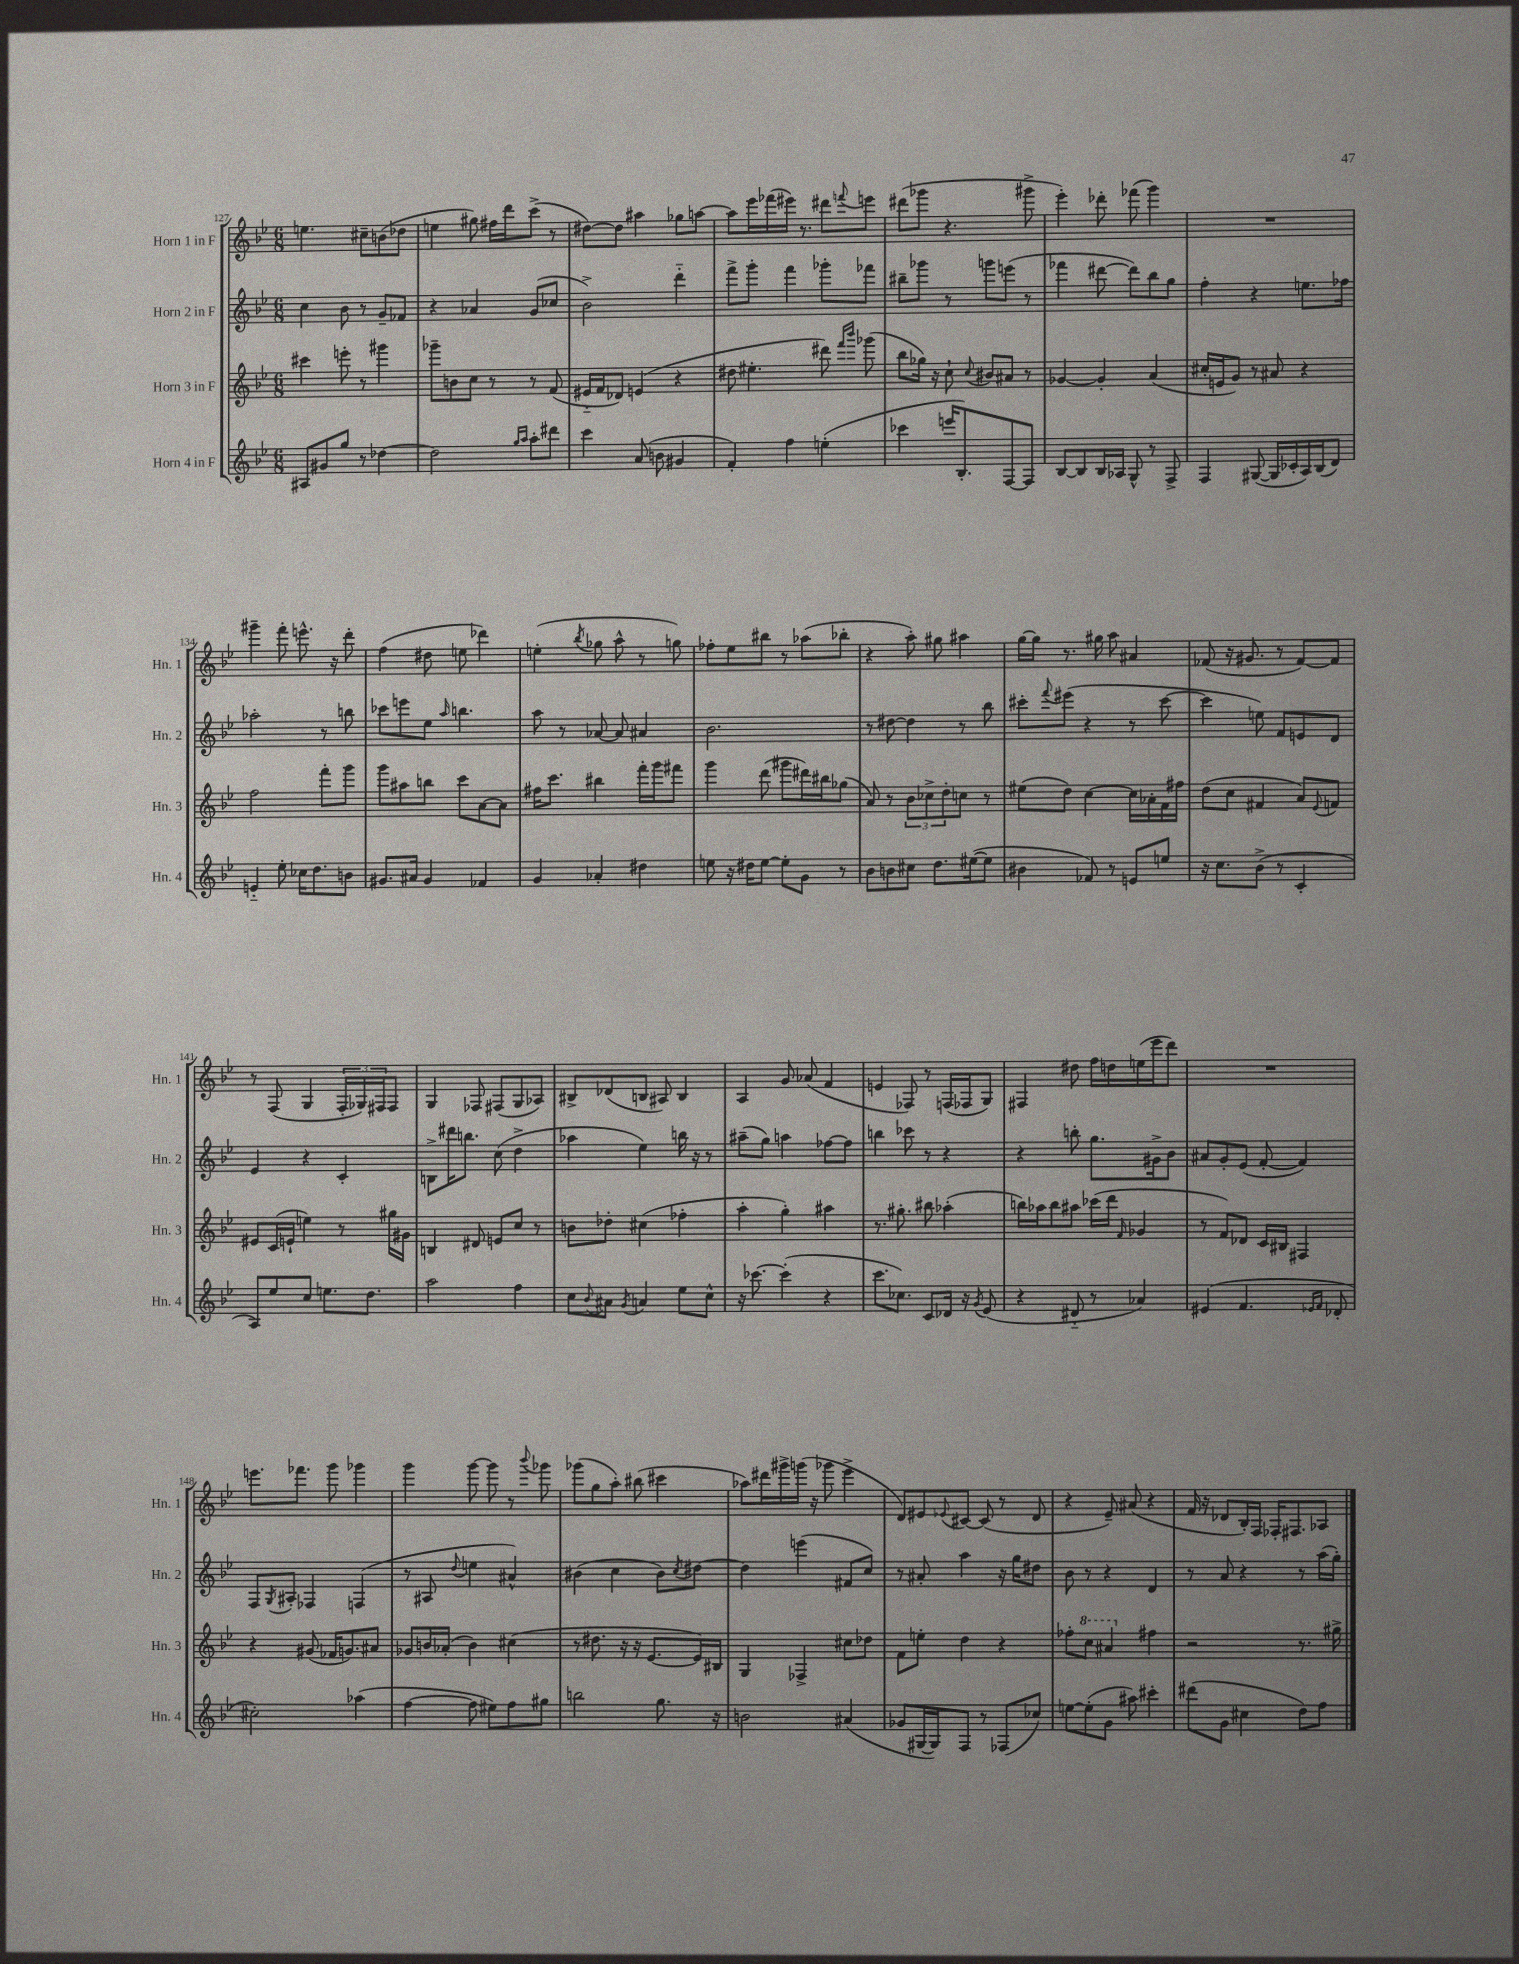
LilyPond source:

<<
\new StaffGroup <<
\new Staff = "s0" \with { instrumentName = "Horn 1 in F" shortInstrumentName = "Hn. 1" } {
    \clef treble \key bes \major \numericTimeSignature \time 6/8
    e''4. cis''8-- b'8( des''8 |
    e''4 gis''8) fis''16 d'''16 c'''8->( r8 |
    dis''8~) dis''8 ais''4 ges''8 a''8~ |
    a''8 ees'''16 fes'''16( eis'''16) r8. dis'''8 \appoggiatura { f'''8 } e'''8 |
    dis'''8( ges'''8 r4. gis'''8-> |
    ees'''4-.) des'''8-. fes'''8( g'''4) |
    R2. |
    gis'''4-- f'''8-. e'''8.-^ r16 d'''8-. |
    f''4( dis''8 e''8 des'''4) |
    e''4-.( \acciaccatura { bes''8 } ges''8 a''8-^ r8 g''8) |
    fes''8-. ees''8 bis''8 r8 aes''8( bes''8-. |
    r4 a''8-.) gis''8 ais''4 |
    g''16~ g''16 r8. gis''16 a''8 ais'4 |
    fes'8( r16 gis'8. r8 fes'8~) fes'8 |
    r8 f8( g4 \tuplet 3/2 { f16-. ges16) fis16 } fis8 |
    g4 fes8 fis8( g8 aes8) |
    bis8-> des'8( b8 ais8) b4 |
    a4 g'8 aes'8( f'4 |
    e'4 fes8) r8 f16( fes16 g8) |
    fis4 dis''8 f''16 d''16 e''16( ees'''16 d'''8) |
    R2. |
    e'''8. fes'''8. g'''8 ges'''4 |
    g'''4 g'''8~ g'''8 r8 \appoggiatura { bes'''8 } ges'''8 |
    ges'''8( g''8 a''8-.) bis''8( cis'''4 |
    aes''8) dis'''16 gis'''16-> g'''16( r16 ges'''8 ees'''4-> |
    d'8) eis'8 \appoggiatura { ees'8 } cis'8~ cis'8( r8 d'8 |
    r4 ees'8--) ais'8( r4 |
    f'16 r16 des'8 bes16-.) f16 fes16-. fis8. aes8 \bar "|." |
}
\new Staff = "s1" \with { instrumentName = "Horn 2 in F" shortInstrumentName = "Hn. 2" } {
    \clef treble \key bes \major \numericTimeSignature \time 6/8
    c''4 bes'8 r8 g'8-- fes'8 |
    r4 aes'4 g'8( ces''8 |
    bes'2->) d'''4-_ |
    f'''8-> g'''8-. f'''4 ges'''8-. fes'''8 |
    bis''8-- ges'''8 r8 g'''8 e'''8( r8 |
    fes'''4 dis'''8~ dis'''8) bes''8 g''8 |
    f''4-. r4 e''8. fes''16 |
    aes''2-. r8 b''8 |
    ces'''8 e'''8 ees''8 \grace { a''16 } b''4. |
    a''8 r8 aes'8~ aes'8 ais'4 |
    bes'2. |
    r8 dis''8~ dis''4 r8 bes''8 |
    cis'''8-. \appoggiatura { f'''8 } eis'''8( r4 r8 cis'''8~ |
    cis'''4 e''8) f'8 e'8 d'8 |
    ees'4 r4 c'4-. |
    b8-> dis'''16 b''8. c''8( d''4-> |
    aes''4 ees''4) b''16 r16 r8 |
    ais''8--( g''8) a''4 fes''8~ fes''8 |
    b''4 ces'''8 r8 r4 |
    r4 b''8-. g''8. gis'16-> bes'8 |
    ais'8 g'8-. ees'8( f'8~-. f'4) |
    f8 \acciaccatura { g8 } ais8-. fes4 f4( |
    r8 ais8 \appoggiatura { d''8 } e''4 ais'4-^) |
    bis'4( c''4 bis'8) \acciaccatura { c''8 } dis''8~ |
    dis''4 e'''4( fis'8 c''8) |
    r8 ais'8-. a''4 r16 g''16 dis''8 |
    bes'8 r8 r4 d'4 |
    r8 a'8 r4 r8 a''16( g''16-.) \bar "|." |
}
\new Staff = "s2" \with { instrumentName = "Horn 3 in F" shortInstrumentName = "Hn. 3" } {
    \clef treble \key bes \major \numericTimeSignature \time 6/8
    cis'''4 e'''8-. r8 gis'''4 |
    ges'''8-- b'8 c''8 r8 r8 f'8( |
    eis'16-_ f'16 des'8) e'4( r4 |
    dis''8 eis''4.-. dis'''8) \grace { f'''16 bes'''16 } ges'''8( |
    bes''8 ges''16) r16 c''8-! \appoggiatura { c''8 } bis'8 ais'8 r8 |
    ges'4~ ges'4-. a'4( |
    cis''16-. e'16 g'8) r8 ais'8 r4 |
    f''2 f'''8-. g'''8 |
    g'''8 ais''8 b''8 c'''8 a'8~ a'8 |
    fis''16 c'''8. bis''4 f'''16-. g'''16 fis'''8 |
    g'''4 d'''8( gis'''8 dis'''16) bis''16 ges''8( |
    a'8) r8 \tuplet 3/2 { bes'8 ces''8-> d''8-. } c''8 r8 |
    eis''8( d''8) c''4~ c''16 aes'16-. f'16 fis''16 |
    d''8( c''8 fis'4 a'8) \appoggiatura { ees'8 } f'8 |
    eis'8 c'16( e'16-! e''4) r8 gis''16 gis'16 |
    b4 dis'8 e'8 c''8 r8 |
    b'8 des''8-. cis''4( fes''4-. |
    a''4-. g''4-.) ais''4 |
    r8. gis''8.-. bis''8 aes''4-.( |
    b''16) aes''16 b''8 ais''8 ces'''16( d'''16 \grace { f'16 } ges'4 |
    r8 f'8) des'8 c'16 bis16 fis4 |
    r4 gis'8( fes'16 g'8.) ais'8 |
    ges'8 b'16 aes'16-.( b'4) cis''4( |
    r8 dis''8. r16 r16 ees'8.~ ees'16) bis16 |
    g4 fes4-> cis''8 des''8 |
    f'8 e''8-. d''4 r4 |
    fes''8-. \ottava #1 c'''8 ais''4 \ottava #0 fis''4 |
    r2 r8. gis''16-> \bar "|." |
}
\new Staff = "s3" \with { instrumentName = "Horn 4 in F" shortInstrumentName = "Hn. 4" } {
    \clef treble \key bes \major \numericTimeSignature \time 6/8
    ais8 gis'8 g''8 r8 des''4~ |
    des''2 \grace { g''16 a''16 } a''8-. dis'''8 |
    c'''4 a'8( b'8 gis'4 |
    f'4-.) f''4 e''4-.( |
    ces'''4 e'''16 bes8.-.) f8~ f8 |
    bes8~ bes8 bes16 aes16 g8-^ r8 f8-> |
    f4 gis8~( gis16 ces'16-. a16) bes16( d'8) |
    e'4-_ ees''8-. ces''16 d''8. b'8 |
    gis'8. ais'16 gis'4 fes'4 |
    g'4 aes'4-. dis''4 |
    e''8 r16 dis''16 e''8~ e''8-. g'8 r8 |
    bes'8 b'8 cis''8 d''8. eis''16~( eis''8 |
    bis'4 fes'8) r8 e'8 e''8 |
    r16 c''8. bes'8->( r8 c'4-. |
    a8) ees''8 c''8 e''8. d''8. |
    a''2 f''4 |
    c''8 \appoggiatura { bes'8 } ais'8 \acciaccatura { g'8 } a'4 ees''8 c''8-^ |
    r16 ces'''8.~ ces'''4-.( r4 |
    c'''8. ces''8.) c'8 des'16 r16 \acciaccatura { g'8 } ees'8( |
    r4 dis'8-_ r8 aes'4) |
    eis'4( f'4. \grace { ees'16 f'16 } des'8-. |
    cis''2-.) aes''4( |
    f''4~ f''8 eis''8) f''8 gis''8 |
    b''2 g''8. r16 |
    b'2 ais'4( |
    ges'8 gis16~ gis16) f8 r8 fes8( ces''8) |
    e''8~ e''8-.( g'8 ais''8) cis'''4-. |
    dis'''8( g'8 cis''4 d''8) f''8 \bar "|." |
}
>>
>>
\layout { \context { \Score currentBarNumber = #127 } }
